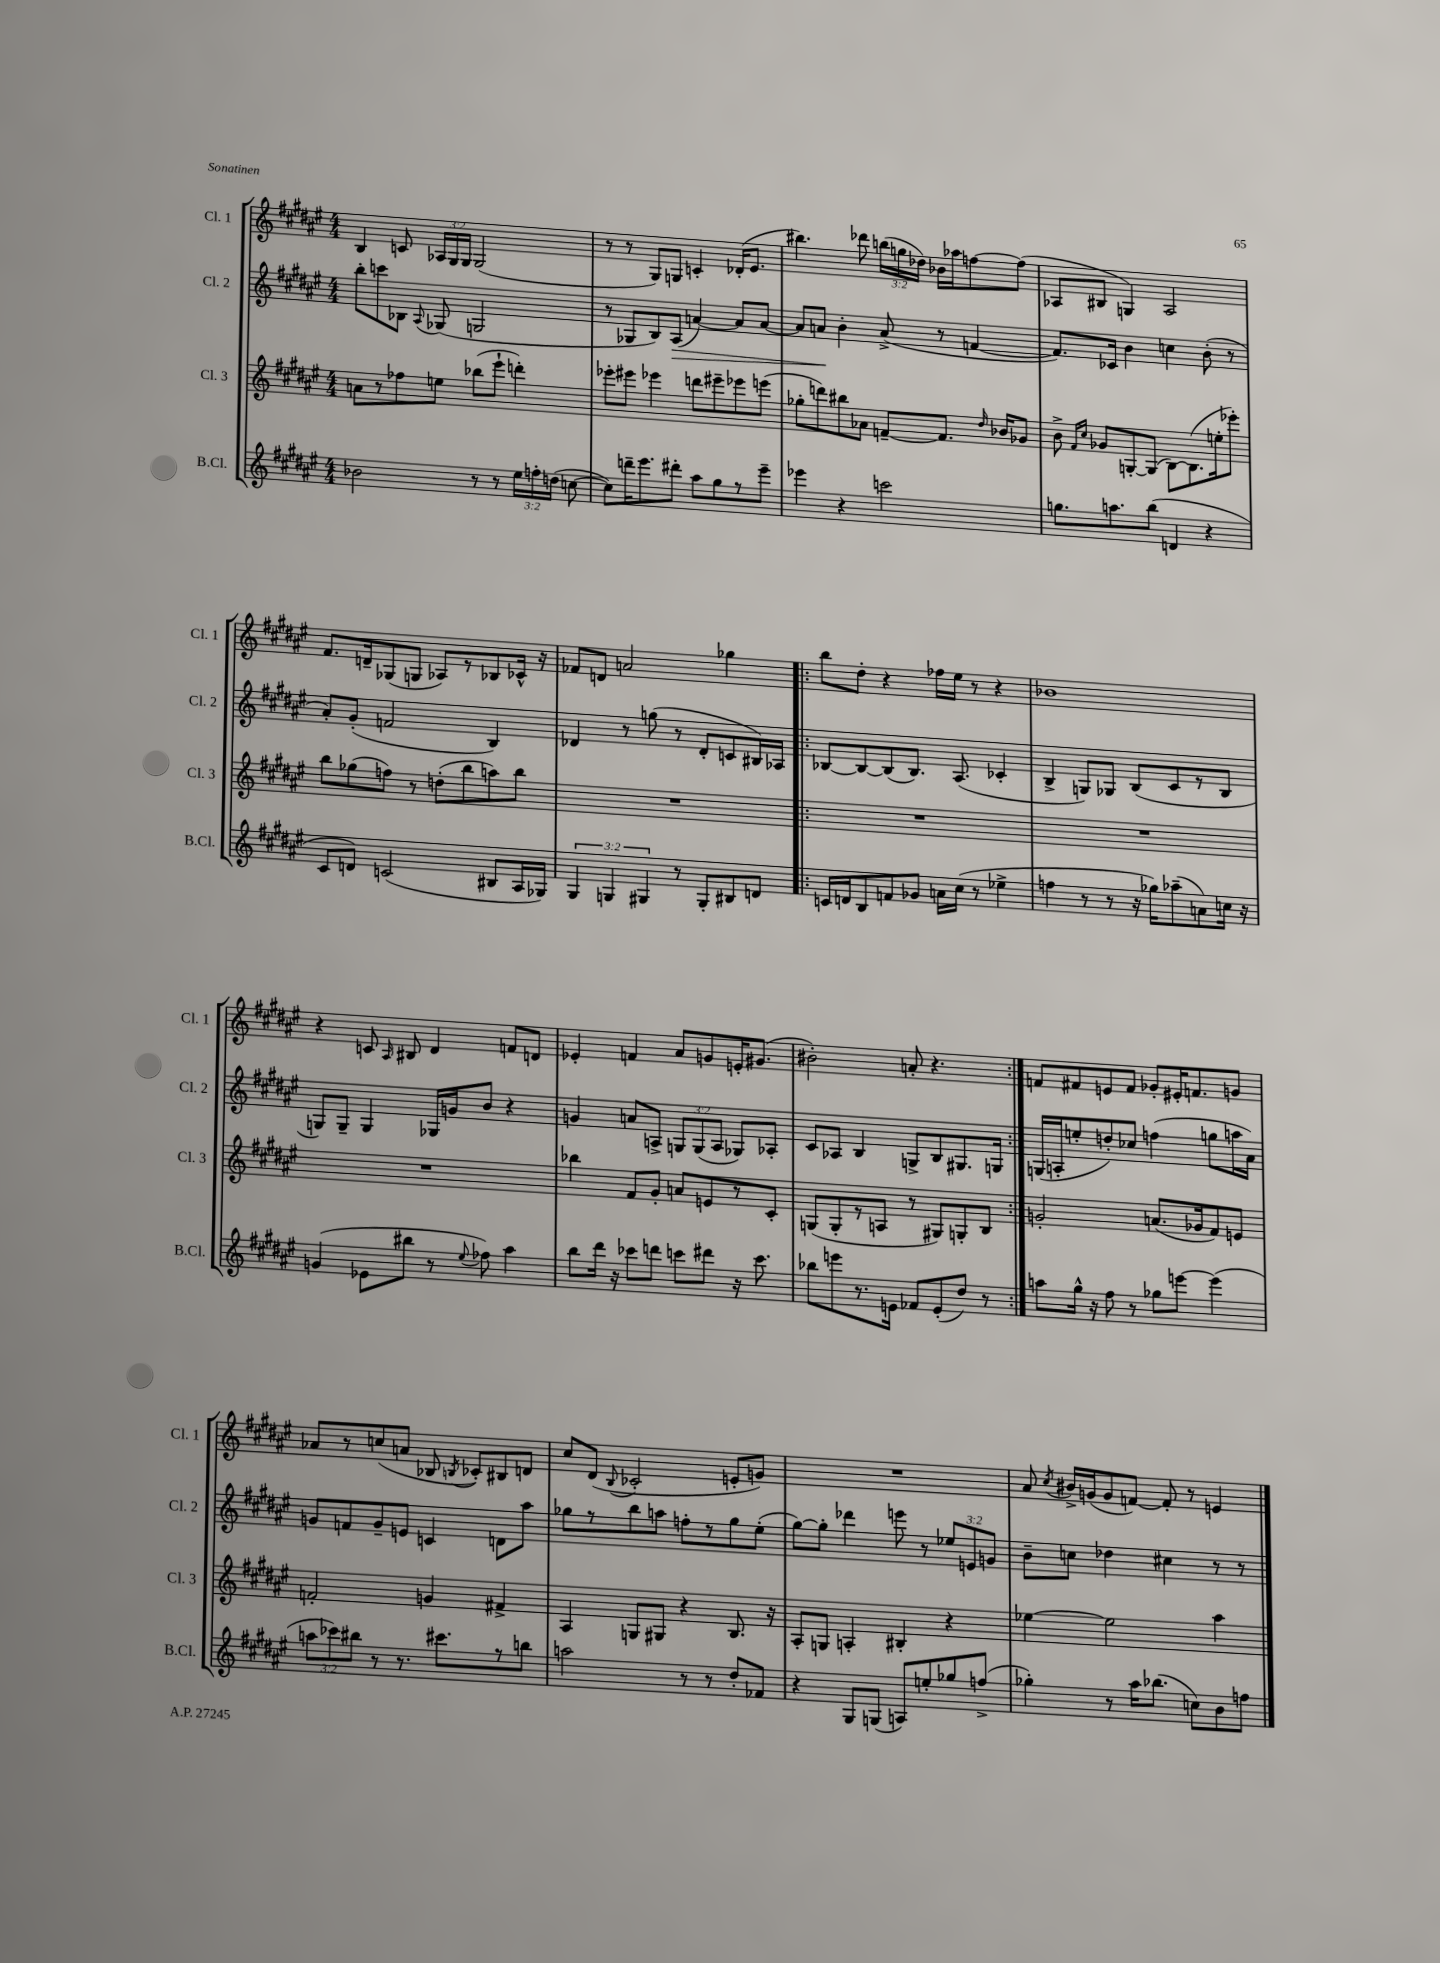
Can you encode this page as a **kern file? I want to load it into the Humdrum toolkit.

**kern	**kern	**kern	**dynam	**kern
*part4	*part3	*part2	*part2	*part1
*staff4	*staff3	*staff2	*staff2	*staff1
*I"B.Cl.	*I"Cl. 3	*I"Cl. 2	*	*I"Cl. 1
*I'B.Cl.	*I'Cl. 3	*I'Cl. 2	*	*I'Cl. 1
*clefG2	*clefG2	*clefG2	*	*clefG2
*k[f#c#g#d#a#e#]	*k[f#c#g#d#a#e#]	*k[f#c#g#d#a#e#]	*	*k[f#c#g#d#a#e#]
*M4/4	*M4/4	*M4/4	*	*M4/4
=16	=16	=16	=16	=16
2b-X\	8an\L	8bb'\L	.	4B/
.	8r	8cccn\	.	.
.	8ff-X\	8B-X\J	.	8cn/
.	.	8qqA#/	.	.
.	8een\J	(8G-X/	.	24A-X/LL
.	.	.	.	24G#/
.	.	.	.	24G#/JJ
8r	(8bb-X\L	2Gn/	.	(2G#/
8r	8eee#`\J	.	.	.
24ee#\LL	4dddn'\)	.	.	.
24ffn'\	.	.	.	.
(24ddn\JJ	.	.	.	.
[8ccn\	.	.	.	.
=17	=17	=17	=17	=17
8cc\L])	8eee-X'\L	8r	.	8r
16dddn~\K	8eee#X\J	8G-X/L	.	8r
8.eee#\	.	.	.	.
.	4eee-X\	8B/)	.	8G#/L)
!	!	!	!LO:HP:b	!
8ddd#X'\J	.	(8A#/J	>	8Gn/J
8aa#\L	8dddn\L	[4an/)	.	4cn'/
8gg#\	8eee#X~\	.	.	.
8r	8eee-X\	8a/L]	.	(16d-X'/KL
.	.	.	.	8.e#/J
8eee#~\J	(8eeen\J	[8a/J	.	.
=18	=18	=18	=18	=18
4eee-X\	8gg-X'\L	8a/L]	.	4.bb#X\)
.	8dddn\)	8an/J	.	.
4r	8bb#X\	4b'\	]	.
.	8a-X\J	.	.	8ddd-X\
2cccn\	[8fn~/L	(8a^/	.	(24bbn\LL
.	.	.	.	24ggn\
.	.	.	.	24dd-X\JJ)
.	8.f/J]	8r	.	16b-X\LL
.	.	.	.	16aa-X\J
.	.	[4fn/	.	[8ffn\
.	16qqdd#/	.	.	.
.	16b-X/KL	.	.	.
.	8g-X/J	.	.	(8ff\J]
=19	=19	=19	=19	=19
8.ggn\L	8b^\	8.f/L])	.	8A-X/L
.	16qqf#/LL	.	.	.
.	16qqcc#/JJ	.	.	.
.	8g-X/L	.	.	8B#X/J
8.aan\	.	16c-X/Jk	.	.
.	[8Gn'/	4b\	.	4Gn/)
(8bb\J	(8G/J]	.	.	.
4dn/	[8B\L)	4ccn\	.	2A-/
.	(8.B\]	.	.	.
4r	.	(8b'\	.	.
.	16een'\k	.	.	.
.	8eee-X'\J)	8r	.	.
!!LO:LB:g=z
=20	=20	=20	=20	=20
8c#/L	8bb\L	8a#'/L)	.	8.f#/L
8dn/J)	(8gg-X\	(8g#'/J	.	.
.	.	.	.	16dn~/k
(2cn/	8ffn\J)	2fn/	.	(8G-X/
.	8r	.	.	8Gn/J
.	(8ddn'\L	.	.	8A-X/L)
.	8bb\	.	.	8r
8B#X/L	8aan\)	4B/)	.	8B-X/
16A#/L	8bb\J	.	.	16c-X^^/Jk
16G-X/JJ)	.	.	.	16r
=21	=21	=21	=21	=21
6G#/	1r	4d-X/	.	8f-X/L
.	.	.	.	8dn/J
6Gn/	.	.	.	.
.	.	8r	.	2an/
6G#X/	.	.	.	.
.	.	(8ggn\	.	.
8r	.	8r	.	.
8G#'/L	.	8d-'/L	.	.
8B#X/	.	8cn/	.	4gg-X\
8dn/J	.	16B#X/L)	.	.
.	.	16A-X/JJ	.	.
=22!|:	=22!|:	=22!|:	=22!|:	=22!|:
16cn/LL	1r	[8B-X/L	.	8bb\L
16dn/J	.	.	.	.
8B/	.	8B-/_	.	8dd#'\J
8fn/	.	(8B-/]	.	4r
8g-X/J	.	8.B-/J)	.	.
16an\LL	.	.	.	16ff-X\LL
(16cc#\JJ	.	(8.A#/	.	16ee#\JJ
8r	.	.	.	8r
4ee-X^\	.	4c-X'/	.	4r
=23	=23	=23	=23	=23
4ffn\	1r	4B^/	.	1b-X
8r	.	8Gn/L)	.	.
8r	.	8G-X/J	.	.
16r	.	(8B/L	.	.
16gg-X\KL)	.	.	.	.
(8aa-X~\	.	8c#/	.	.
8an\)	.	8r	.	.
16ccn\Jk	.	8B/J	.	.
16r	.	.	.	.
!!LO:LB:g=z
=24	=24	=24	=24	=24
(4gn/	1r	8Gn/L)	.	4r
.	.	8G~/J	.	.
8e-X\L	.	4G/	.	8cn/
.	.	.	.	16qqA#/
8bb#X\J	.	.	.	8B#X/
8r	.	16G-X/LL	.	4d#/
.	.	16gn/J	.	.
8qqee#/	.	.	.	.
8ff-X\)	.	8b/J	.	.
4aa#\	.	4r	.	8fn/L
.	.	.	.	8dn/J
=25	=25	=25	=25	=25
8bb\L	4bb-X\	4gn/	.	4e-X'/
16ddd#\Jk	.	.	.	.
16r	.	.	.	.
8ccc-X\L	8f#/L	8an/L	.	4fn/
8dddn\J	8g#'/J	8An^/J	.	.
8cccn\L	8an/L	12Gn/L	.	8a#/L
.	.	(12G/	.	.
8ddd#X\J	8en/	.	.	8gn/
.	.	12A/J	.	.
16r	8r	8G-X/L)	.	16en'/K
8.ccc\	.	.	.	(8.g#X/J
.	8c#'/J	8A-X'/J	.	.
=26	=26	=26	=26	=26
8bb-X\L	(8Gn/L	8c#/L	.	2b#X'\)
8eeen\	8G'/	8A-X/J	.	.
8.r	8r	4B/	.	.
.	8An/J	.	.	.
16en\Jk	.	.	.	.
8f-X/L	8r	8Gn^/L	.	8an'/
(8e'/	8G#X/L)	8B/	.	4.r
8dd#/J)	8Gn'/	8.G#X/	.	.
8r	8B/J	.	.	.
.	.	16Gn/Jk	.	.
=27:|!	=27:|!	=27:|!	=27:|!	=27:|!
8aan\L	2gn'/	(16Gn/LL	.	8fn/L
.	.	16An'/J	.	.
16gg#^^\Jk	.	8een'/	.	8f#X/
16r	.	.	.	.
8ff#\	.	8ddn'/)	.	8en/
8r	.	8cc-X/J	.	8f#/J
8gg-X\L	(8.an/L	(4ffn\	.	8g-X'/L
[8eeen\J	.	.	.	16e#X'/K
.	16g-X/k	.	.	8.fn/
(4eee\]	8f#/)	8ggn\L	.	.
.	8en/J	16aan\L	.	8gn/J
.	.	16a#\JJ)	.	.
!!LO:LB:g=z
=28	=28	=28	=28	=28
12aan\L	2fn'/	8gn/L	.	8a-X/L
12ccc-X\)	.	.	.	.
.	.	8fn/	.	8r
12bb#X\J	.	.	.	.
8r	.	8g~/	.	(8ccn/
8.r	.	8en/J	.	8an/J
.	4gn/	4cn/	.	8B-X/
8.ccc#X\L	.	.	.	.
.	.	.	.	8qBn/
.	.	.	.	8c-X'/L)
8r	4f#X^/	8dn\L	.	8B#X/
8bbn\J	.	8aa#\J	.	8dn/J
=29	=29	=29	=29	=29
2aan\	4A#/	8gg-X\L	.	8cc#/L
.	.	8r	.	(8d#/J
.	.	.	.	8qqB/
.	8Gn/L	8bb\	.	2c-X'/
.	8G#X/J	8aan\J	.	.
8r	4r	8ffn'\L	.	.
8r	.	8r	.	.
8dd#'/L	8.B/	8gg-\	.	8en'/L
8f-X/J	.	(8ee#'\J	.	8gn/J)
.	16r	.	.	.
=30	=30	=30	=30	=30
4r	8A#'/L	[8gg#\L)	.	1r
.	8Gn/J	8gg#'\J]	.	.
8G#/L	4An'/	4ddd-X\	.	.
(8Gn/J	.	.	.	.
8An/L)	4B#X'/	8eeen\	.	.
8een'/	.	8r	.	.
8gg-X/	4r	12ee-X/L	.	.
.	.	12en/	.	.
(8ffn^/J	.	.	.	.
.	.	12gn/J	.	.
=31	=31	=31	=31	=31
4gg-X'\)	[4ee-X\	8b~\L	.	8a#/
.	.	.	.	8qcc#/
.	.	8ccn\J	.	16b#X^/LL
.	.	.	.	(16gn/J
8r	2ee-\]	4dd-X\	.	8g/
16aa#\KL	.	.	.	[8fn/J)
(8.bb-X\J	.	.	.	.
.	.	4cc#X\	.	8f'/]
8ccn\L)	.	.	.	8r
8b\	4aa#\	8r	.	4en/
8ffn\J	.	8r	.	.
==	==	==	==	==
*-	*-	*-	*-	*-
